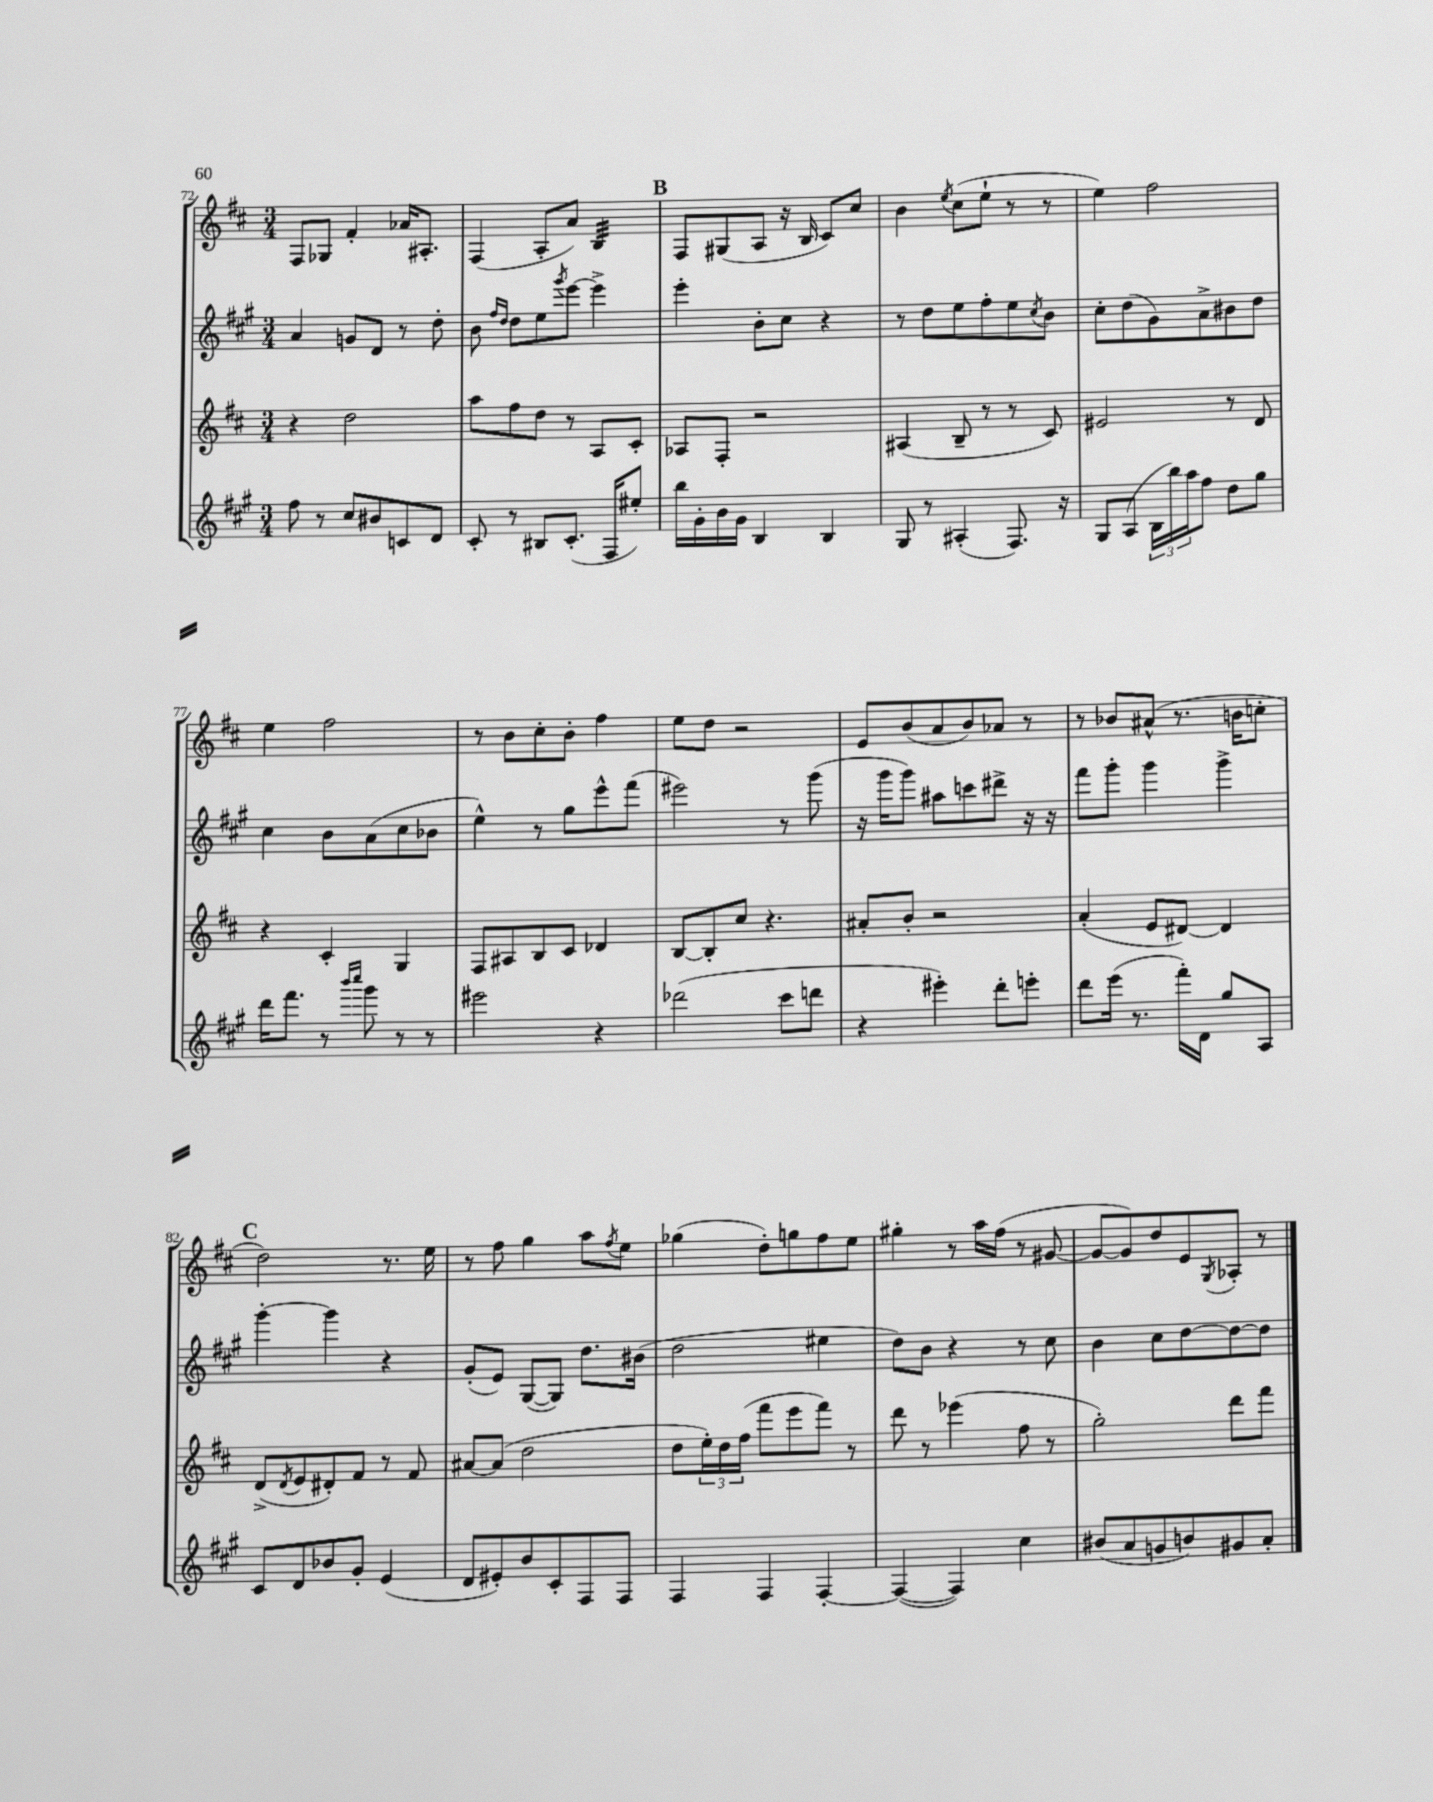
<<
\new StaffGroup <<
\new Staff = "s0" {
    \clef treble \key d \major \numericTimeSignature \time 3/4
    fis8 ges8 fis'4-. aes'16 ais8.-. |
    fis4( a8-. a'8) b4:32 |
    \mark \markup { \bold "B" } fis8 gis8( a8 r16 b16 cis'8) cis''8 |
    b'4 \acciaccatura { e''8 } cis''8( e''8-! r8 r8 |
    e''4) fis''2 |
    e''4 fis''2 |
    r8 b'8 cis''8-. b'8-. fis''4 |
    e''8 d''8 r2 |
    e'8 b'8( a'8 b'8) aes'8 r8 |
    r8 bes'8 ais'8-^( r8. b'16 c''8-. |
    \mark \markup { \bold "C" } d''2) r8. e''16 |
    r8 fis''8 g''4 a''8 \acciaccatura { fis''8 } e''8 |
    ges''4( d''8-.) g''8 fis''8 e''8 |
    gis''4-. r8 a''16 fis''16( r8 gis'8~ |
    gis'8~ gis'8) d''8 e'8 \acciaccatura { g8 } aes8-. r8 \bar "|." |
}
\new Staff = "s1" {
    \clef treble \key a \major \numericTimeSignature \time 3/4
    a'4 g'8 d'8 r8 d''8-. |
    b'8 \grace { fis''16 d''16 } d''8 e''8 \acciaccatura { gis'''8 } e'''8~ e'''4-> |
    \mark \markup { \bold "B" } e'''4-. b'8-. cis''8 r4 |
    r8 d''8 e''8 fis''8-. e''8 \acciaccatura { cis''8 } b'8 |
    cis''8-. d''8( gis'8) a'8-> bis'8 d''8 |
    cis''4 b'8 a'8( cis''8 bes'8 |
    e''4-^) r8 gis''8 e'''8-^ fis'''8( |
    eis'''2) r8 gis'''8( |
    r16 gis'''16 gis'''8) ais''8 c'''8 dis'''8-> r16 r16 |
    fis'''8 gis'''8-. gis'''4 gis'''4-> |
    \mark \markup { \bold "C" } gis'''4~-. gis'''4 r4 |
    gis'8-.( e'8) gis8~( gis8) d''8. bis'16( |
    d''2 eis''4 |
    d''8) b'8 r4 r8 cis''8 |
    b'4 cis''8 d''8~ d''8~ d''8 \bar "|." |
}
\new Staff = "s2" {
    \clef treble \key d \major \numericTimeSignature \time 3/4
    r4 d''2 |
    a''8 fis''8 d''8 r8 a8 cis'8-. |
    \mark \markup { \bold "B" } aes8 fis8-. r2 |
    ais4( b8-- r8 r8 cis'8) |
    eis'2 r8 d'8 |
    r4 cis'4-. g4 |
    fis8 ais8 b8 cis'8 des'4 |
    b8~ b8-. cis''8 r4. |
    ais'8-. b'8-. r2 |
    a'4-.( e'8 dis'8~) dis'4 |
    \mark \markup { \bold "C" } d'8->( \acciaccatura { d'8 } e'8 dis'8-.) fis'8 r8 fis'8 |
    ais'8~ ais'8( d''2 |
    d''8 \tuplet 3/2 { e''16-.) d''16 fis''16( } fis'''8 e'''8 fis'''8) r8 |
    d'''8 r8 ees'''4( fis''8 r8 |
    g''2-.) d'''8 fis'''8 \bar "|." |
}
\new Staff = "s3" {
    \clef treble \key a \major \numericTimeSignature \time 3/4
    fis''8 r8 cis''8 bis'8 c'8 d'8 |
    cis'8-. r8 bis8 cis'8.-.( fis16 eis''8-.) |
    \mark \markup { \bold "B" } b''16 gis'16-. b'16 gis'16 b4 b4 |
    gis8 r8 ais4-.( fis8.) r16 |
    gis8 a8( \tuplet 3/2 { b16 b''16) a''16 } fis''8 d''8 gis''8 |
    d'''16 fis'''8. r8 \grace { b'''16 cis''''16 } gis'''8 r8 r8 |
    eis'''2 r4 |
    des'''2( cis'''8 d'''8 |
    r4 eis'''4-.) d'''8-. e'''8-. |
    d'''8 e'''16( r8. fis'''16-.) d'16 gis''8 a8 |
    \mark \markup { \bold "C" } cis'8 d'8 bes'8 gis'8-. e'4( |
    d'8 eis'8-.) b'8 cis'8-. fis8 fis8 |
    fis4 fis4 fis4~-. |
    fis4~( fis4) cis''4 |
    bis'8( a'8 g'8 b'8) gis'8 a'8-. \bar "|." |
}
>>
>>
\layout { \context { \Score currentBarNumber = #72 } }
